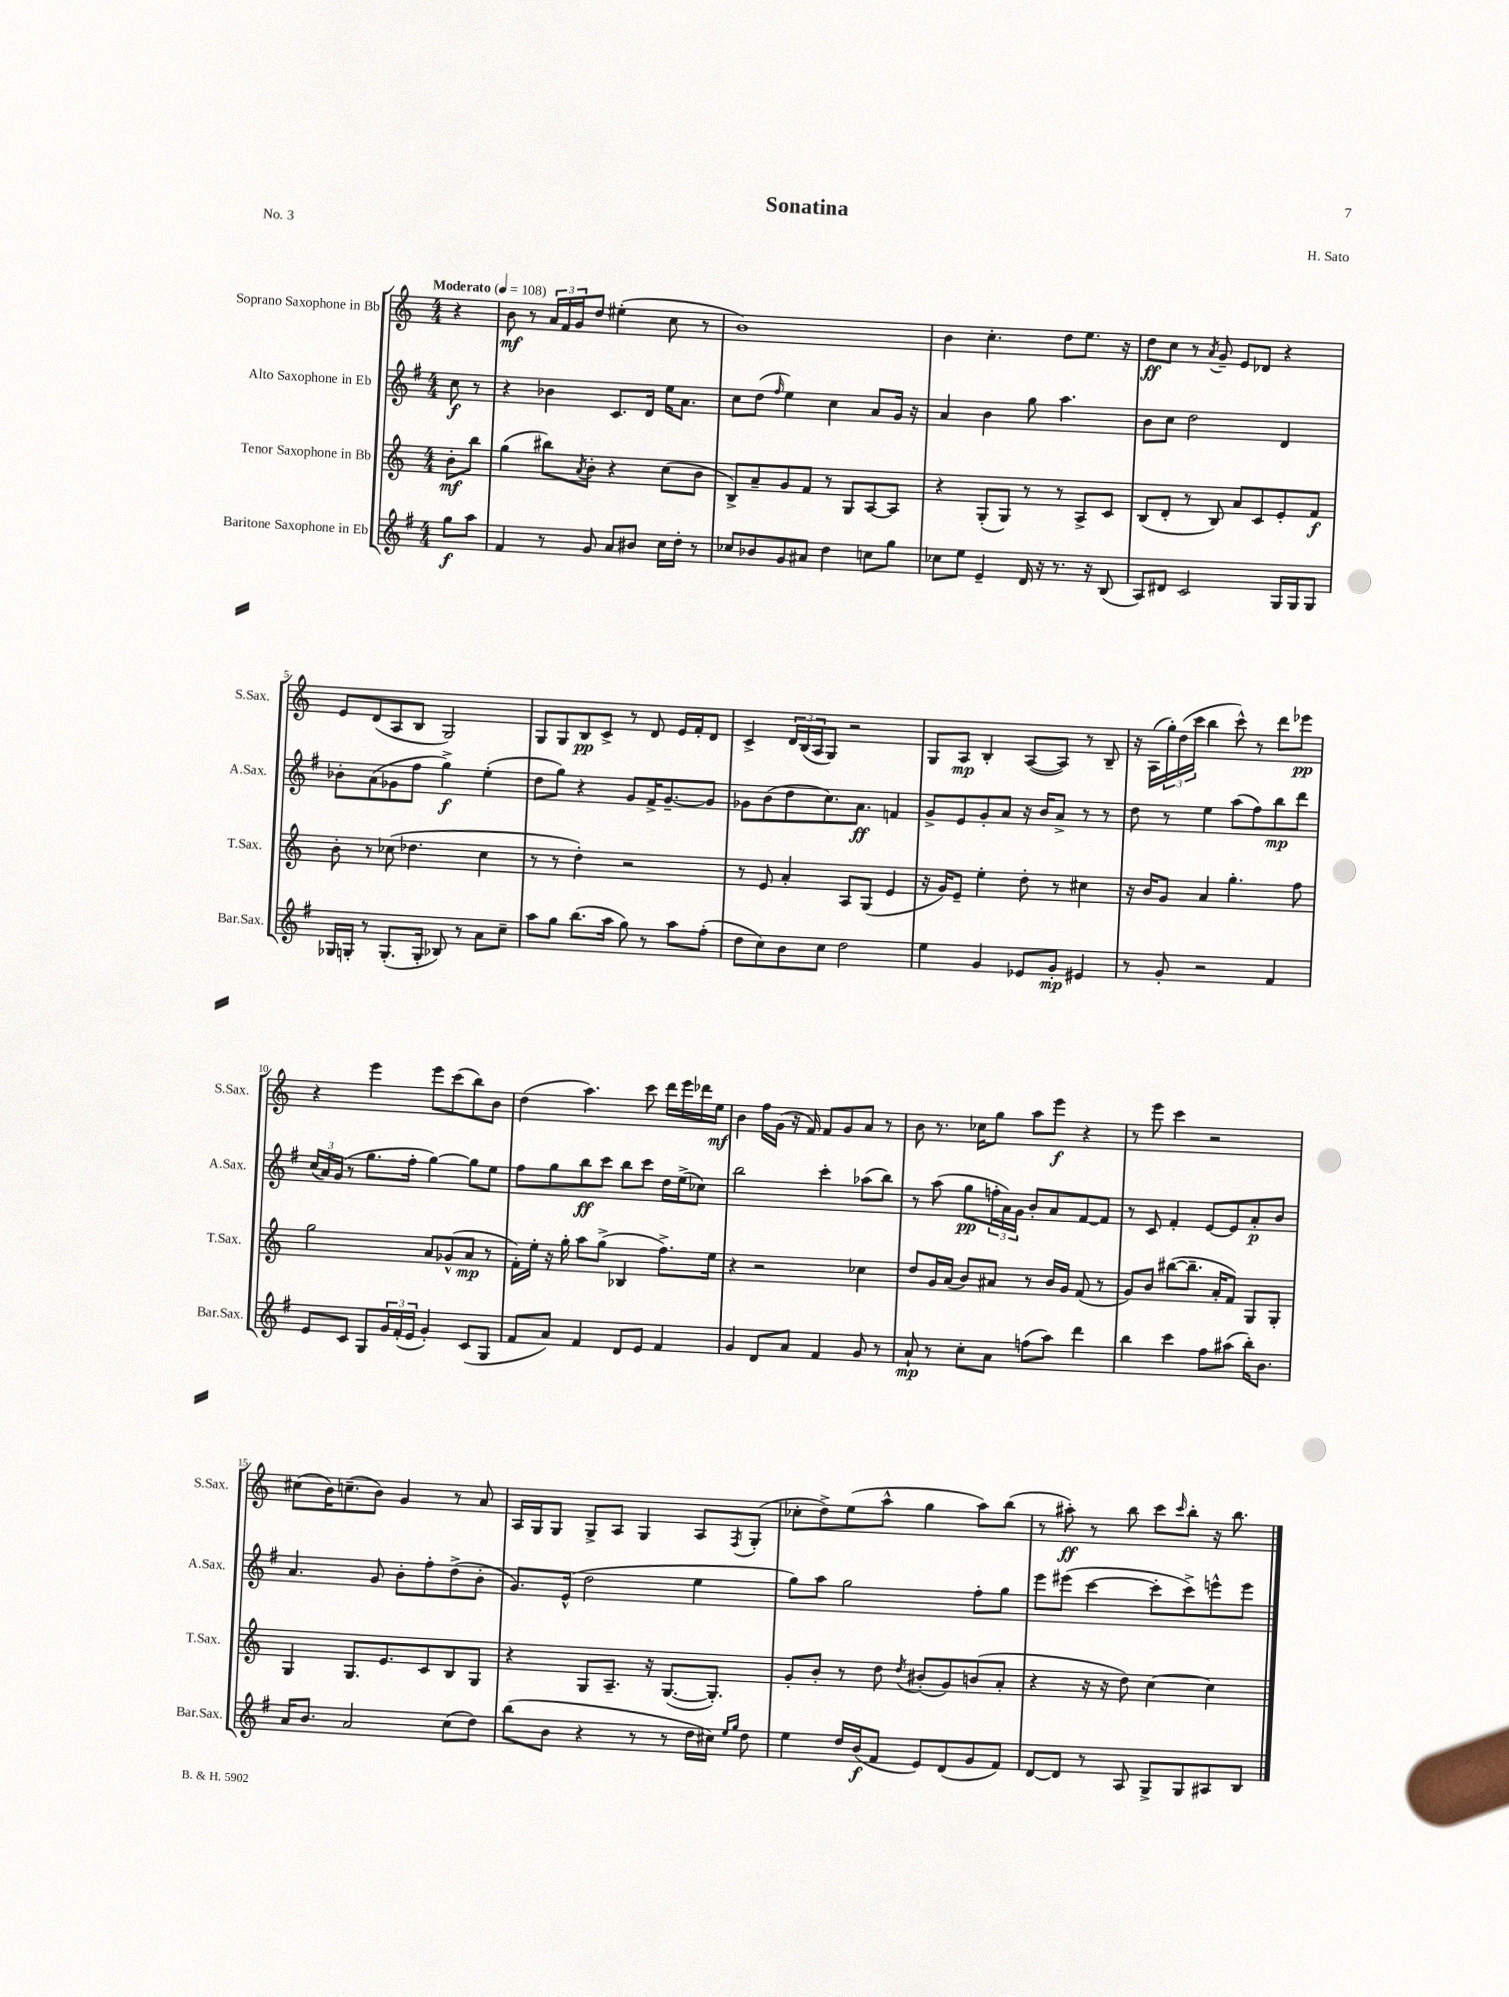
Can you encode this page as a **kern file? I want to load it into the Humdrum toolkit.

**kern	**kern	**kern	**kern
*staff4	*staff3	*staff2	*staff1
*clefG2	*clefG2	*clefG2	*clefG2
*k[f#]	*k[]	*k[f#]	*k[]
*M4/4	*M4/4	*M4/4	*M4/4
*MM108	*MM108	*MM108	*MM108
8gg\L	8b'\L	8cc\	4r
8aa\J	8bb\J	8r	.
=	=	=	=
4f#/	(4gg\	4r	8b\
.	.	.	8r
8r	8bb#\L)	4b-\	24a/LL
.	.	.	24f/
.	.	.	24g/J
.	8qa/	.	.
8g/	8b'\J	.	8dd/J
8a/L	4r	8.c/L	(4ee#'\
8b#/J	.	.	.
.	.	16d/Jk	.
16cc\LL	(8cc\L	16ee\LK	8cc\
16dd'\JJ	.	8.a\J	.
8r	8b\J	.	8r
=	=	=	=
8cc-/L	8B^/L)	8cc\L	1b)
8b-/	8a~/	(8dd\J	.
.	.	16qqff#/	.
8g/	8g/	4ee\)	.
8a#/J	8f/J	.	.
4dd\	8r	4cc\	.
.	8G/L	.	.
8cc\L	[8A/	8a/L	.
8gg\J	8A/]J	16g/Jk	.
.	.	16r	.
=	=	=	=
8cc-\L	4r	4a/	4b\
8ee\J	.	.	.
4e~/	(8G'/L	4b\	4.cc'\
.	8G/J)	.	.
16d/	8r	8gg\	.
16r	.	.	.
8.r	8r	4.aa\	8dd\L
.	8A^/L	.	8.ee\J
16r	.	.	.
(8B/	8c/J	.	.
.	.	.	16r
=	=	=	=
8A/L)	(8B/L	8b\L	8dd\L
8d#/J	8d'/J	8cc\J	8cc\J
2c/	8r	2dd\	8r
.	.	.	8qa/
.	8B/)	.	8g~/
.	8a/L	.	8e/L
.	8c/	.	8d-/J
16G/LL	8e'/	4d/	4r
16G/J	.	.	.
8G/J	8f/J	.	.
=	=	=	=
16G-/LL	8b'\	8b-'\L	8e/L
16G'/JJ	.	.	.
8r	8r	(8a\	(8d/
(8.G'/L	(8cc-\	8g-\	8A/
.	4.dd-\	8ff#\J	8B/J
16G'/Jk	.	.	.
8B-/)	.	4gg^\)	2G/)
8r	.	.	.
8a\L	4cc-\	(4ee'\	.
8cc~\J	.	.	.
=	=	=	=
8aa\L	8r	8dd\L	8G/L
8gg\J	8r	8gg\J)	8G/
(8.bb\L	4dd'\)	4r	8B/
.	.	.	8c^/J
16aa\Jk	.	.	.
8gg\)	2r	8g/L	8r
8r	.	16f#^/K	8d/
.	.	[8.g~/	.
8aa\L	.	.	16e/LL
.	.	.	16f'/J
(8ff#'\J	.	8g/]J	8d/J
=	=	=	=
8dd\L	8r	8g-\L	4c^/
8cc\)	8e/	(8b\	.
8b\	4a'/	8dd\	24d/LL
.	.	.	(24B/
.	.	.	24A/J
8cc\J	.	8.cc\)	8G/J)
2dd\	8A/L	.	2r
.	.	8.a\J	.
.	(8G/J	.	.
.	4e/	4f/	.
=	=	=	=
4ee\	16r	8g^/L	8G/L
.	16g/LK)	.	.
.	8e~/J	8e/	8A/J
4g/	4ee'\	8g'/	4B'/
.	.	8a/J	.
8e-/L	8dd'\	16r	([8A/L
.	.	16b/LK	.
8g'/J	8r	8a^/J	8A/]J)
4e#/	4cc#\	8r	8r
.	.	8r	8B~/
=	=	=	=
8r	16r	8dd\	16r
.	16b/LK	.	(16A\LL
8g'/	8g/J	8r	24gg'\)
.	.	.	(24dd\
.	.	.	24ccc\JJ
2r	4a/	4ee\	4bb\
.	4.gg'\	(8aa\L	8ccc^^\)
.	.	8ff#\)	8r
4f#/	.	8bb\	8ddd\L
.	8ff\	8ddd\J	8eee-\J
=	=	=	=
8e/L	2gg\	(24cc/LL	4r
.	.	24a/)	.
.	.	(24g/JJ	.
8c/J	.	8r	.
8G/L	.	8.gg\L	4eee\
24g/L	.	.	.
(24f#'/	.	.	.
.	.	16ff#'\Jk	.
24e/JJ	.	.	.
4g'/)	8a/L	[4gg\)	8eee\L
.	(8g-^^/	.	(8ccc\
(8c/L	8a/J	8gg\]L	8bb\)
8G/J	8r	8ee\J	8b\J
=	=	=	=
8f#/L	16f'\LL)	8ff#\L	(4dd\
.	16ee'\JJ	.	.
8a/J)	16r	8gg\	.
.	16gg'\	.	.
4f#/	8aa\L	8bb\	4.aa\)
.	(8gg^\J	8ccc\J	.
8d/L	4B-/	8bb\L	.
8e/J	.	8ccc\J	8ccc\
4f#/	8.ff^\L)	16dd\LL	16ddd\LL
.	.	(16ee^\J	16eee\
.	.	8cc-\J)	16ddd-\
.	16ee\Jk	.	16ee\JJ
=	=	=	=
4g/	4r	2bb\	4b\
8d/L	2r	.	16ff\LL
.	.	.	(16g\JJ
8a/J	.	.	16r
.	.	.	16f/)
4f#/	.	4ccc'\	8f/L
.	.	.	8g/
8g/	4cc-\	(8aa-\L	8a/J
8r	.	8bb\J)	8r
=	=	=	=
8a`/	8dd/L	8r	8b\
8r	16g/L	(8aa\	8.r
.	(16a/JJ	.	.
8cc'\L	8b/L)	8gg\L	.
.	.	.	16cc-\LK
8a\J	8a#/J	24ff'\L	8gg\J
.	.	24a\)	.
.	.	24g\JJ	.
(8ff\L	8r	8b'/L	8aa\L
8aa\J)	16b/LL	8a/	8eee\J
.	16g/JJ	.	.
4ddd\	(8f/	[8f#/	4r
.	8r	8f#/]J	.
=	=	=	=
4bb\	8g/L)	8r	8r
.	8b/J	8c/	8eee\
4ccc\	([8bb#\L	4f#'/	4ccc\
.	8.bb#~\]J	.	.
8ff#\L	.	[8e/L	2r
.	16a'/LK	.	.
(8aa#\J	8f/J)	8e/]	.
16bb'\LK)	8G/L	8a'/	.
8.b\J	.	.	.
.	8G'/J	8b/J	.
=	=	=	=
16a/LK	4G/	4.a/	(8cc#\L
8.b/J	.	.	.
.	.	.	16b\K)
.	.	.	(8.cc~\
2a/	8.G/L	.	.
.	.	8g/	8b\J)
.	8.e/	.	.
.	.	8b'\L	4g/
.	8c/	8ff#'\	.
(8cc\L	8B/	(8dd^\	8r
8dd\J)	8G/J	8b'\J	8a/
=	=	=	=
(8bb\L	4r	8.g/L)	16A/LL
.	.	.	16G/J
8b\J	.	.	8G/J
.	.	(16e^^/Jk	.
4r	8G/L	2dd\	8G^/L
.	8.A~/J	.	8A/J
8r	.	.	4G/
.	16r	.	.
8r	([8.G/L	.	.
16dd\LL	.	4ee\	8A/L
16cc#\JJ)	8.G'/]J)	.	.
16qqee/LL	.	.	.
16qqgg/JJ	.	.	8qF/
8dd\	.	.	(8G'/J
=	=	=	=
4ee\	8g'/L	8gg\L)	8cc-'\L
.	8b'/J	8aa\J	8dd^\)
16dd/LL	8r	2gg\	(8ee\
(16b/J	.	.	.
8f#/J	8dd\	.	8aa^^\J
.	8qdd/	.	.
8e/L)	(8b#'/L	.	4gg\
(8d/	8g/)	.	.
8g/	(8b/	8ff#'\L	8aa\L)
8f#/J)	8a'/J	8gg\J	(8bb\J
=	=	=	=
[8d/L	4r	8eee\L	8r
8d/]J	.	(8eee#\J	8aa#'\)
8r	16r	[4ccc\	8r
.	16r	.	.
8A/	8dd\)	.	8bb\
8G^/L	[4cc\	8ccc'\]L	8ccc\L
.	.	.	16qqccc/
8G/	.	8ccc^\)	8bb'\J
8A#/	4cc\]	8eee^^\	16r
.	.	.	8.bb\
8B/J	.	8eee\J	.
==	==	==	==
*-	*-	*-	*-
